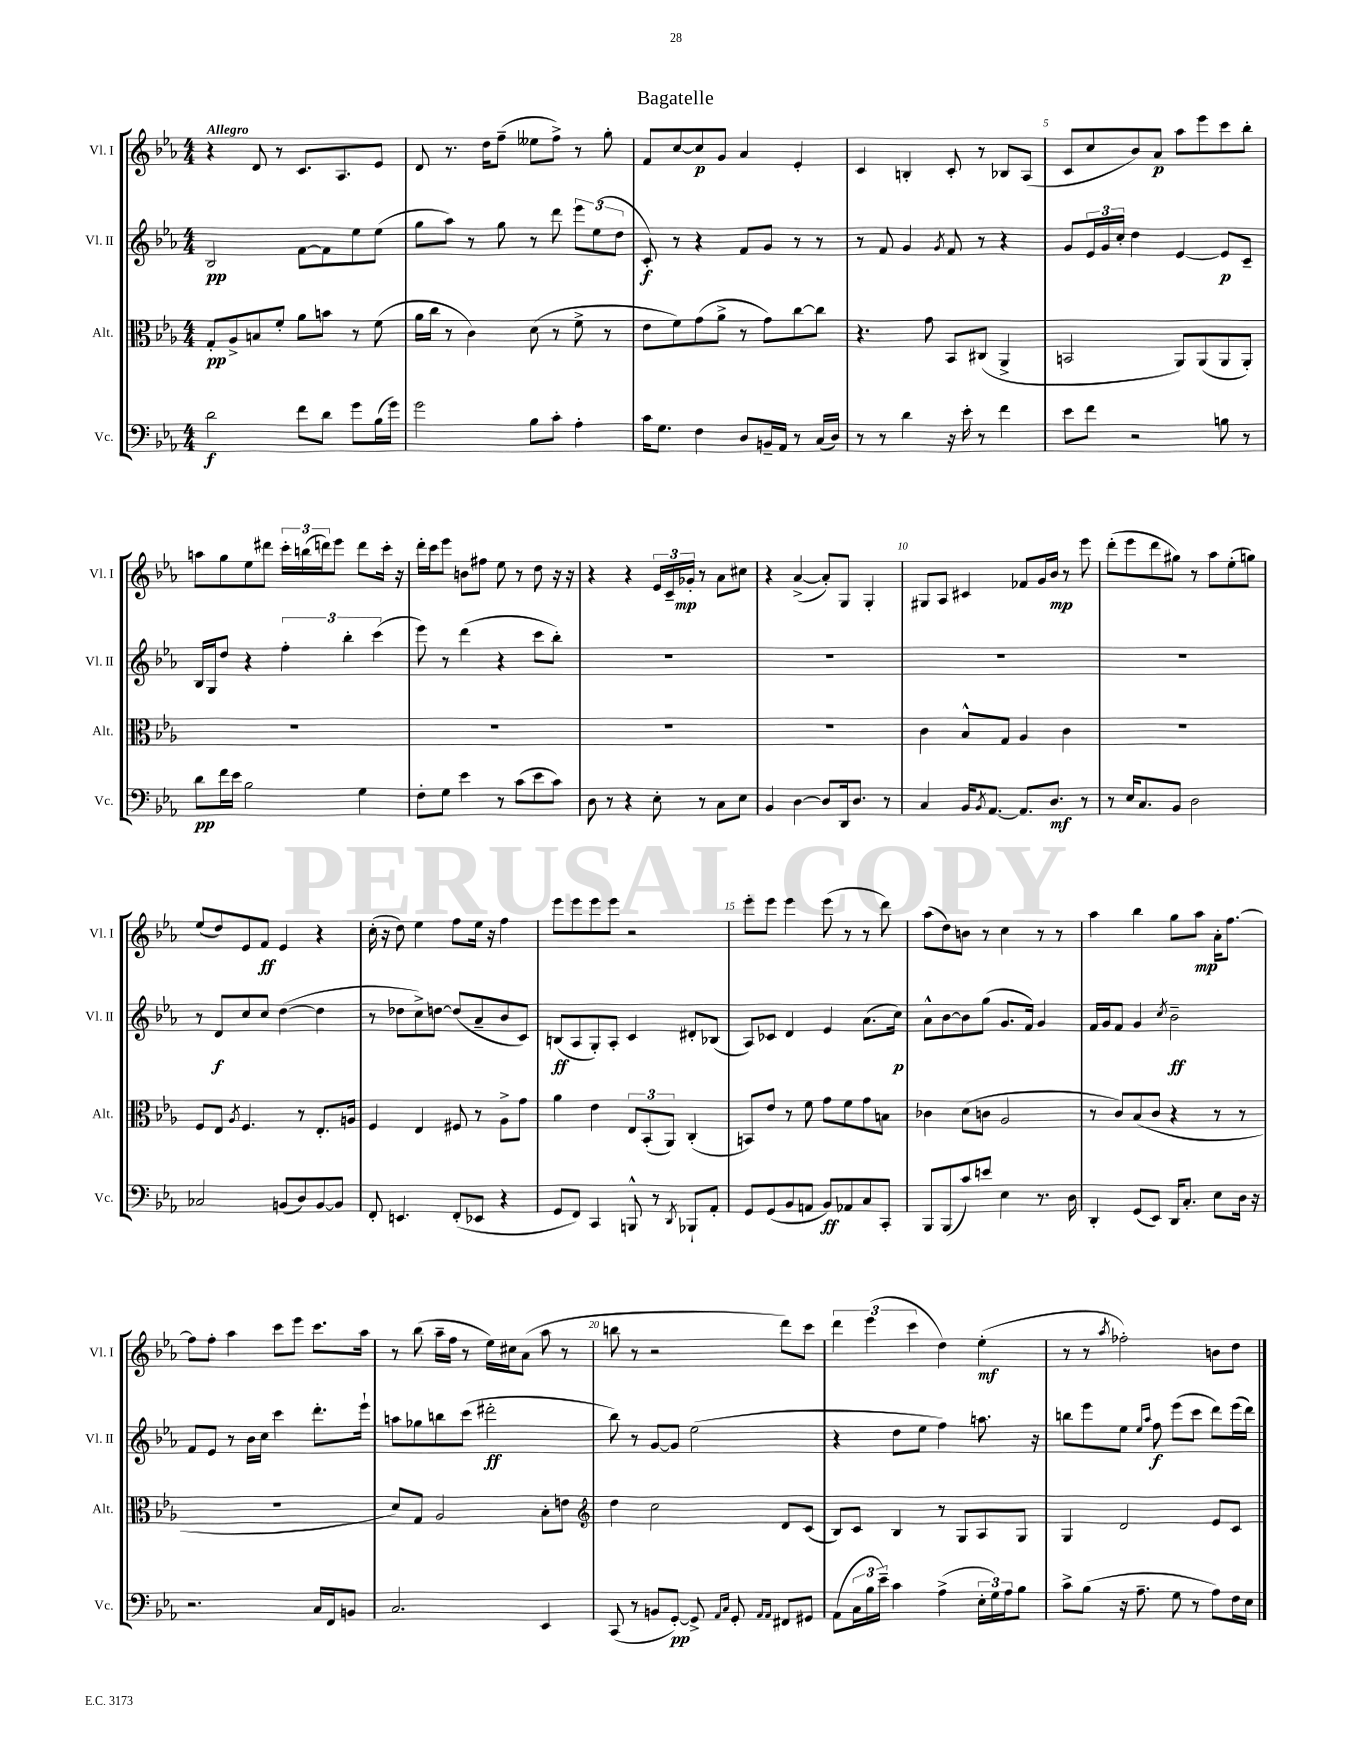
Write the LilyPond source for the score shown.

\header { title = "Bagatelle" }
<<
\new StaffGroup <<
\new Staff = "s0" \with { instrumentName = "Vl. I" shortInstrumentName = "Vl. I" } {
    \clef treble \key ees \major \numericTimeSignature \time 4/4 \tempo "Allegro"
    r4 d'8 r8 c'8. aes8. ees'8 |
    d'8 r8. d''16 f''8--( eeses''8 f''8->) r8 g''8-. |
    f'8 c''8~ c''8\p g'8 aes'4 ees'4-. |
    c'4 b4-. c'8-. r8 bes8 aes8( |
    c'8 c''8 bes'8) aes'8\p aes''8 ees'''8 c'''8 bes''8-. |
    a''8 g''8 ees''8 dis'''8 \tuplet 3/2 { c'''16-. b''16( d'''16) } ees'''8 d'''8 c'''16-. r16 |
    d'''16-. c'''16 ees'''8 b'8 fis''8 ees''8 r8 d''8 r16 r16 |
    r4 r4 \tuplet 3/2 { ees'16 c'16-- ges'16-.\mp } r8 aes'8 cis''8 |
    r4 aes'4~->( aes'8-.) g8 g4-. |
    gis8 aes8 cis'4 fes'8 g'16 bes'16\mp r8 ees'''8 |
    d'''8-.( ees'''8 d'''8 gis''8) r8 aes''8 ees''8-.( g''8) |
    ees''8( d''8) ees'8 f'8\ff ees'4 r4 |
    c''16-.( r16 d''8) ees''4 f''8 ees''16 r16 f''4 |
    ees'''8 ees'''8 ees'''8 ees'''8 r2 |
    ees'''8-. ees'''8 ees'''4 ees'''8( r8 r8 d'''8) |
    aes''8( d''8) b'8 r8 c''4 r8 r8 |
    aes''4 bes''4 g''8 aes''8\mp aes'16-. f''8.~ |
    f''8 f''8-. aes''4 c'''8 ees'''8 c'''8. aes''16 |
    r8 bes''8( aes''16-- f''16 r8 ees''16) cis''16 aes'8( aes''8 r8 |
    b''8 r8 r2 d'''8) c'''8 |
    \tuplet 3/2 { d'''4 ees'''4( c'''4 } d''4) ees''4-.\mf( |
    r8 r8 \acciaccatura { aes''8 } fes''2-.) b'8 d''8 \bar "|." |
}
\new Staff = "s1" \with { instrumentName = "Vl. II" shortInstrumentName = "Vl. II" } {
    \clef treble \key ees \major \numericTimeSignature \time 4/4
    bes2\pp f'8~ f'8 ees''8 ees''8( |
    g''8 aes''8) r8 g''8 r8 d'''8 \tuplet 3/2 { ees'''8 ees''8( d''8 } |
    c'8-.\f) r8 r4 f'8 g'8 r8 r8 |
    r8 f'8 g'4 \acciaccatura { g'8 } f'8 r8 r4 |
    g'8 \tuplet 3/2 { ees'16 g'16 c''16-. } d''4 ees'4~ ees'8\p c'8-- |
    bes16 g16 d''8 r4 \tuplet 3/2 { f''4-. bes''4-. c'''4( } |
    ees'''8) r8 d'''4( r4 c'''8 bes''8-.) |
    R1 |
    R1 |
    R1 |
    R1 |
    r8 d'8\f c''8 c''8 d''4~( d''4 |
    r8 des''8 c''8->) d''8~ d''8( aes'8-- bes'8 c'8) |
    b8\ff( aes8 g8-.) aes8-. c'4 dis'8-. bes8( |
    aes8) ces'8 d'4 ees'4 aes'8.( c''16\p) |
    aes'8-^ bes'8~ bes'8 g''8( g'8. f'16) g'4 |
    f'16 g'16 f'8 g'4 \acciaccatura { c''8 } bes'2--\ff |
    f'8 ees'8 r8 bes'16 c''16 c'''4 d'''8.-. ees'''16-! |
    a''8 ges''8 b''8 c'''8( dis'''2-.\ff |
    bes''8) r8 g'8~ g'8 ees''2( |
    r4 d''8 ees''8 f''4) a''8. r16 |
    b''8 ees'''8 ees''8 \grace { ees''16 aes''16 } f''8\f ees'''8( c'''8 d'''8) ees'''16( d'''16) \bar "|." |
}
\new Staff = "s2" \with { instrumentName = "Alt." shortInstrumentName = "Alt." } {
    \clef alto \key ees \major \numericTimeSignature \time 4/4
    g8-.\pp aes8-> b8 f'8-. aes'8 b'8 r8 f'8( |
    aes'16 c''16 r8 c'4) d'8( r8 f'8-> r8 |
    ees'8 f'8) g'8( aes'8-> r8 g'8) c''8~ c''8 |
    r4. g'8 bes,8 cis8( aes,4-> |
    b,2 aes,8) aes,8( aes,8 aes,8-.) |
    R1 |
    R1 |
    R1 |
    R1 |
    c'4 bes8-^ g8 aes4 c'4 |
    R1 |
    f8 ees8 \acciaccatura { aes8 } f4. r8 ees8.-. a16 |
    f4 ees4 fis8 r8 aes8-> g'8 |
    aes'4 ees'4 \tuplet 3/2 { ees8 bes,8-.( aes,8) } c4-.( |
    b,8) ees'8 r8 f'8 g'8 f'8 g'8 b8 |
    ces'4 d'8( c'8 aes2 |
    r8 c'8) bes8( c'8 r4 r8 r8 |
    R1 |
    d'8) g8 aes2 bes8-. e'8 |
    \clef treble d''4 c''2 d'8 c'8( |
    bes8) c'8 bes4 r8 g8 aes8 g8 |
    g4 d'2 ees'8 c'8 \bar "|." |
}
\new Staff = "s3" \with { instrumentName = "Vc." shortInstrumentName = "Vc." } {
    \clef bass \key ees \major \numericTimeSignature \time 4/4
    d'2\f f'8 d'8 g'8 bes16( g'16) |
    g'2 bes8 c'8-. aes4-. |
    c'16 g8. f4 d8 b,16-- aes,16 r8 c16( d16) |
    r8 r8 d'4 r16 ees'16-. r8 f'4 |
    ees'8 f'8 r2 b8 r8 |
    d'8\pp f'16 ees'16 bes2 g4 |
    f8-. g8 ees'4 r8 c'8( ees'8 c'8) |
    d8 r8 r4 ees8-. r8 c8 ees8 |
    bes,4 d4~ d8 d,16 d8. r8 |
    c4 bes,16 \acciaccatura { bes,8 } aes,8.~ aes,8. d8.\mf r8 |
    r8 ees16 c8. bes,8 d2 |
    ces2 b,8( d8) b,8~ b,8 |
    f,8-. e,4. f,8-.( ees,8 r4 |
    g,8 f,8) c,4 b,,8-^ r8 \acciaccatura { d,8 } bes,,8-! aes,8-. |
    g,8 g,8( bes,8 a,8 bes,8\ff) aes,8 c8 c,8-. |
    bes,,8 bes,,8( c'8) e'8 ees4 r8. d16 |
    d,4-. g,8( ees,8) d,16 c8.-. ees8 d16 r16 |
    r2. c16 f,16 b,8 |
    c2. ees,4 |
    c,8( r8 b,8 g,8~-.\pp) g,8-> \grace { aes,16 c16 } g,8-. \grace { aes,16 aes,16 } fis,8 gis,8 |
    aes,8( \tuplet 3/2 { c16 bes16 ees'16--) } c'4 aes4->( \tuplet 3/2 { ees16-. g16) aes16 } bes8 |
    c'8-> bes8( r16 aes8.-- g8 r8 aes8) f16 ees16 \bar "|." |
}
>>
>>
\layout { \context { \Score \override BarNumber.break-visibility = ##(#f #t #t) barNumberVisibility = #(every-nth-bar-number-visible 5) } }
